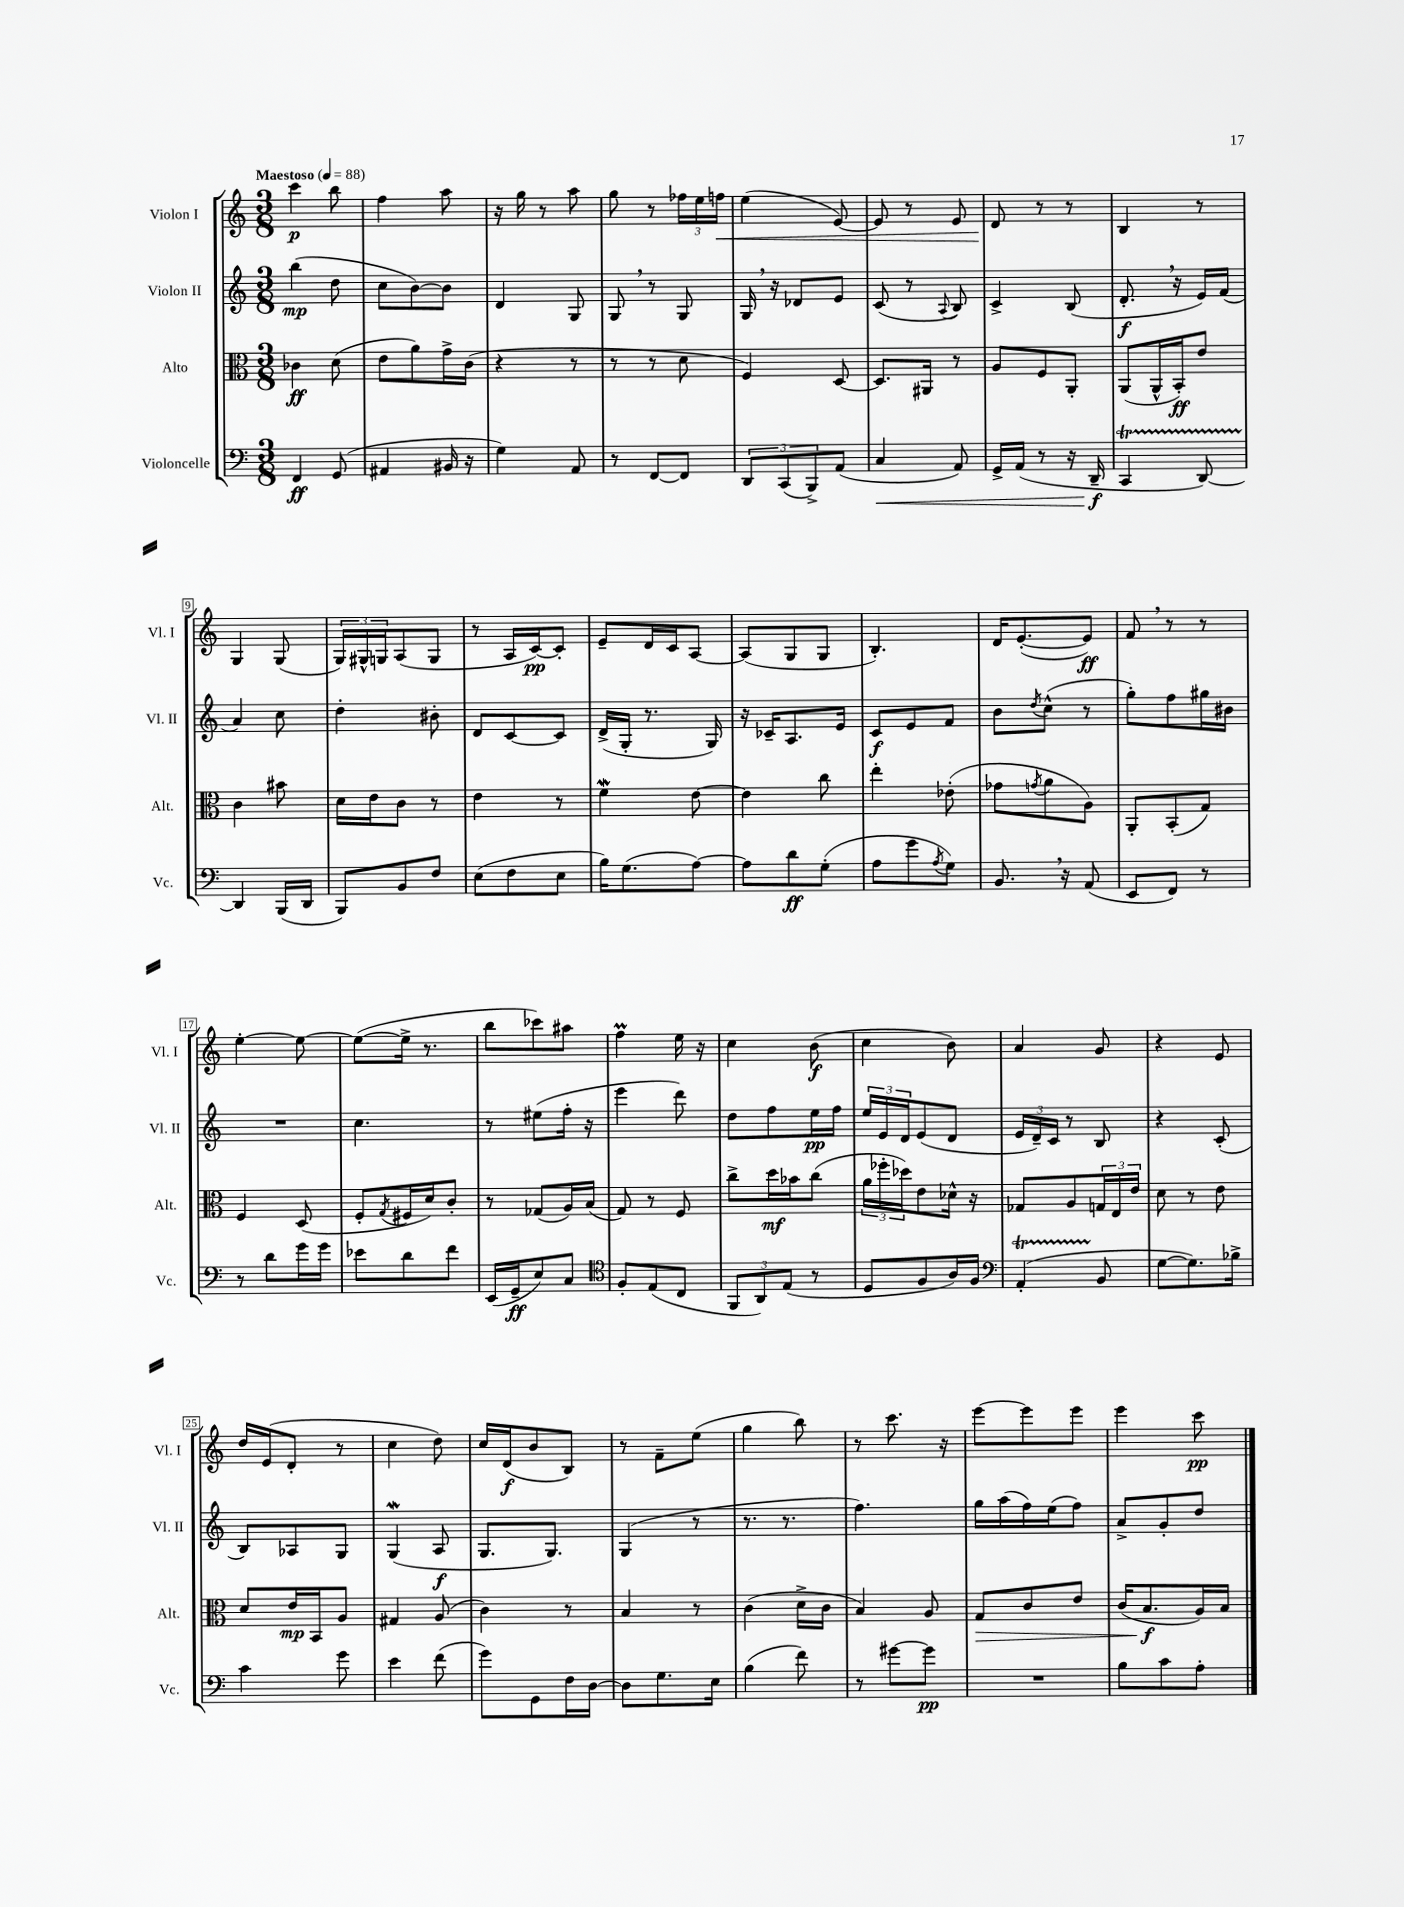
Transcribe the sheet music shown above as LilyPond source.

<<
\new StaffGroup <<
\new Staff = "s0" \with { instrumentName = "Violon I" shortInstrumentName = "Vl. I" } {
    \clef treble \key c \major \numericTimeSignature \time 3/8 \tempo "Maestoso" 4 = 88
    c'''4\p b''8 |
    f''4 a''8 |
    r16 g''16 r8 a''8 |
    g''8 r8 \tuplet 3/2 { fes''16 e''16 f''16\< } |
    e''4( e'8~) |
    e'8 r8 e'8 |
    d'8\! r8 r8 |
    b4 r8 |
    g4 g8( |
    \tuplet 3/2 { g16) gis16-^ g16 } a8( g8 |
    r8 a16 c'16~\pp) c'8-. |
    e'8-- d'16 c'16 a8~ |
    a8( g8 g8 |
    b4.-.) |
    d'16 e'8.~-.( e'8\ff) |
    f'8 \breathe r8 r8 |
    e''4~-. e''8~ |
    e''8~( e''16-> r8. |
    b''8 ces'''8) ais''8 |
    f''4\prall e''16 r16 |
    c''4 b'8\f( |
    c''4 b'8) |
    a'4 g'8 |
    r4 e'8 |
    d''16 e'16( d'8-. r8 |
    c''4 d''8) |
    c''16 d'16\f( b'8 b8) |
    r8 f'8-- e''8( |
    g''4 b''8) |
    r8 c'''8. r16 |
    e'''8~ e'''8 e'''8 |
    e'''4 c'''8\pp \bar "|." |
}
\new Staff = "s1" \with { instrumentName = "Violon II" shortInstrumentName = "Vl. II" } {
    \clef treble \key c \major \numericTimeSignature \time 3/8
    b''4\mp( d''8 |
    c''8 b'8~) b'8 |
    d'4 g8 |
    g8 \breathe r8 g8 |
    g16 \breathe r16 des'8 e'8 |
    c'8( r8 \appoggiatura { a8 } b8) |
    c'4-> b8( |
    d'8.-.\f \breathe r16 e'16) f'16( |
    a'4) c''8 |
    d''4-. bis'8-. |
    d'8 c'8~ c'8 |
    d'16->( g16-. r8. g16) |
    r16 ces'16-- a8. e'16 |
    c'8\f e'8 f'8 |
    b'8 \acciaccatura { d''8 } c''8-^( r8 |
    g''8-.) f''8 gis''16 bis'16 |
    R4. |
    c''4. |
    r8 eis''8( f''16-. r16 |
    e'''4 d'''8) |
    d''8 f''8 e''16\pp f''16 |
    \tuplet 3/2 { e''16 e'16 d'16 } e'8( d'8 |
    \tuplet 3/2 { e'16 d'16--) c'16 } r8 b8 |
    r4 c'8-.( |
    b8) aes8 g8 |
    g4\mordent( a8\f |
    g8. g8.) |
    g4( r8 |
    r8. r8. |
    f''4.) |
    g''16 a''16( f''16) e''16( f''8) |
    a'8-> g'8-. d''8 \bar "|." |
}
\new Staff = "s2" \with { instrumentName = "Alto" shortInstrumentName = "Alt." } {
    \clef alto \key c \major \numericTimeSignature \time 3/8
    ces'4\ff d'8( |
    e'8 a'8) g'16-> c'16( |
    r4 r8 |
    r8 r8 d'8 |
    f4) d8~ |
    d8. ais,16 r8 |
    a8 f8 a,8-. |
    a,8( a,16-^ b,16-.\ff) e'8 |
    c'4 bis'8 |
    d'16 e'16 c'8 r8 |
    e'4 r8 |
    f'4\mordent e'8~ |
    e'4 c''8 |
    e''4-. ees'8-.( |
    ges'8 \acciaccatura { g'8 } a'8 a8) |
    a,8-. b,8-.( g8) |
    f4 d8( |
    f8-. \acciaccatura { g8 } fis16 d'16) c'8-. |
    r8 ges8( a16) b16( |
    g8) r8 f8 |
    c''8-> d''16\mf bes'16 c''8( |
    \tuplet 3/2 { a'16 fes''16-. des''16) } e'8 des'16-^ r16 |
    ges8 a8 \tuplet 3/2 { g16 e16 e'16 } |
    d'8 r8 e'8 |
    d'8 e'16\mp b,16 a8 |
    gis4 a8( |
    c'4) r8 |
    b4 r8 |
    c'4( d'16-> c'16 |
    b4) a8 |
    g8\> c'8 e'8 |
    c'16( b8.\f\! a16) b16 \bar "|." |
}
\new Staff = "s3" \with { instrumentName = "Violoncelle" shortInstrumentName = "Vc." } {
    \clef bass \key c \major \numericTimeSignature \time 3/8
    f,4\ff g,8( |
    ais,4 bis,16 r16 |
    g4) a,8 |
    r8 f,8~ f,8 |
    \tuplet 3/2 { d,8 c,8( b,,8->) } a,8( |
    c4\< a,8) |
    g,16-> a,16( r8 r16 d,16--\f\! |
    c,4\startTrillSpan d,8~) |
    d,4\stopTrillSpan b,,16( d,16 |
    b,,8) b,8 f8 |
    e8( f8 e8 |
    b16) g8.( a8~) |
    a8 d'8\ff g8-.( |
    a8 g'8 \acciaccatura { a8 } g8) |
    b,8. \breathe r16 a,8( |
    e,8 f,8) r8 |
    r8 d'8 g'16 g'16 |
    ees'8 d'8 f'8 |
    e,16( g,16--\ff e8) c8 |
    \clef tenor f8-. e8( c8 |
    \tuplet 3/2 { f,8 a,8) e8( } r8 |
    d8 f8 a16) f16 |
    \clef bass a,4-.\startTrillSpan( b,8\stopTrillSpan |
    g8~ g8.) bes16-> |
    c'4 g'8 |
    e'4 f'8( |
    g'8) g,8 f16 d16~ |
    d8 g8. e16 |
    b4( f'8) |
    r8 gis'8~ gis'8\pp |
    R4. |
    b8 c'8 a8-. \bar "|." |
}
>>
>>
\layout { \context { \Score \override BarNumber.stencil = #(make-stencil-boxer 0.1 0.3 ly:text-interface::print) } }
